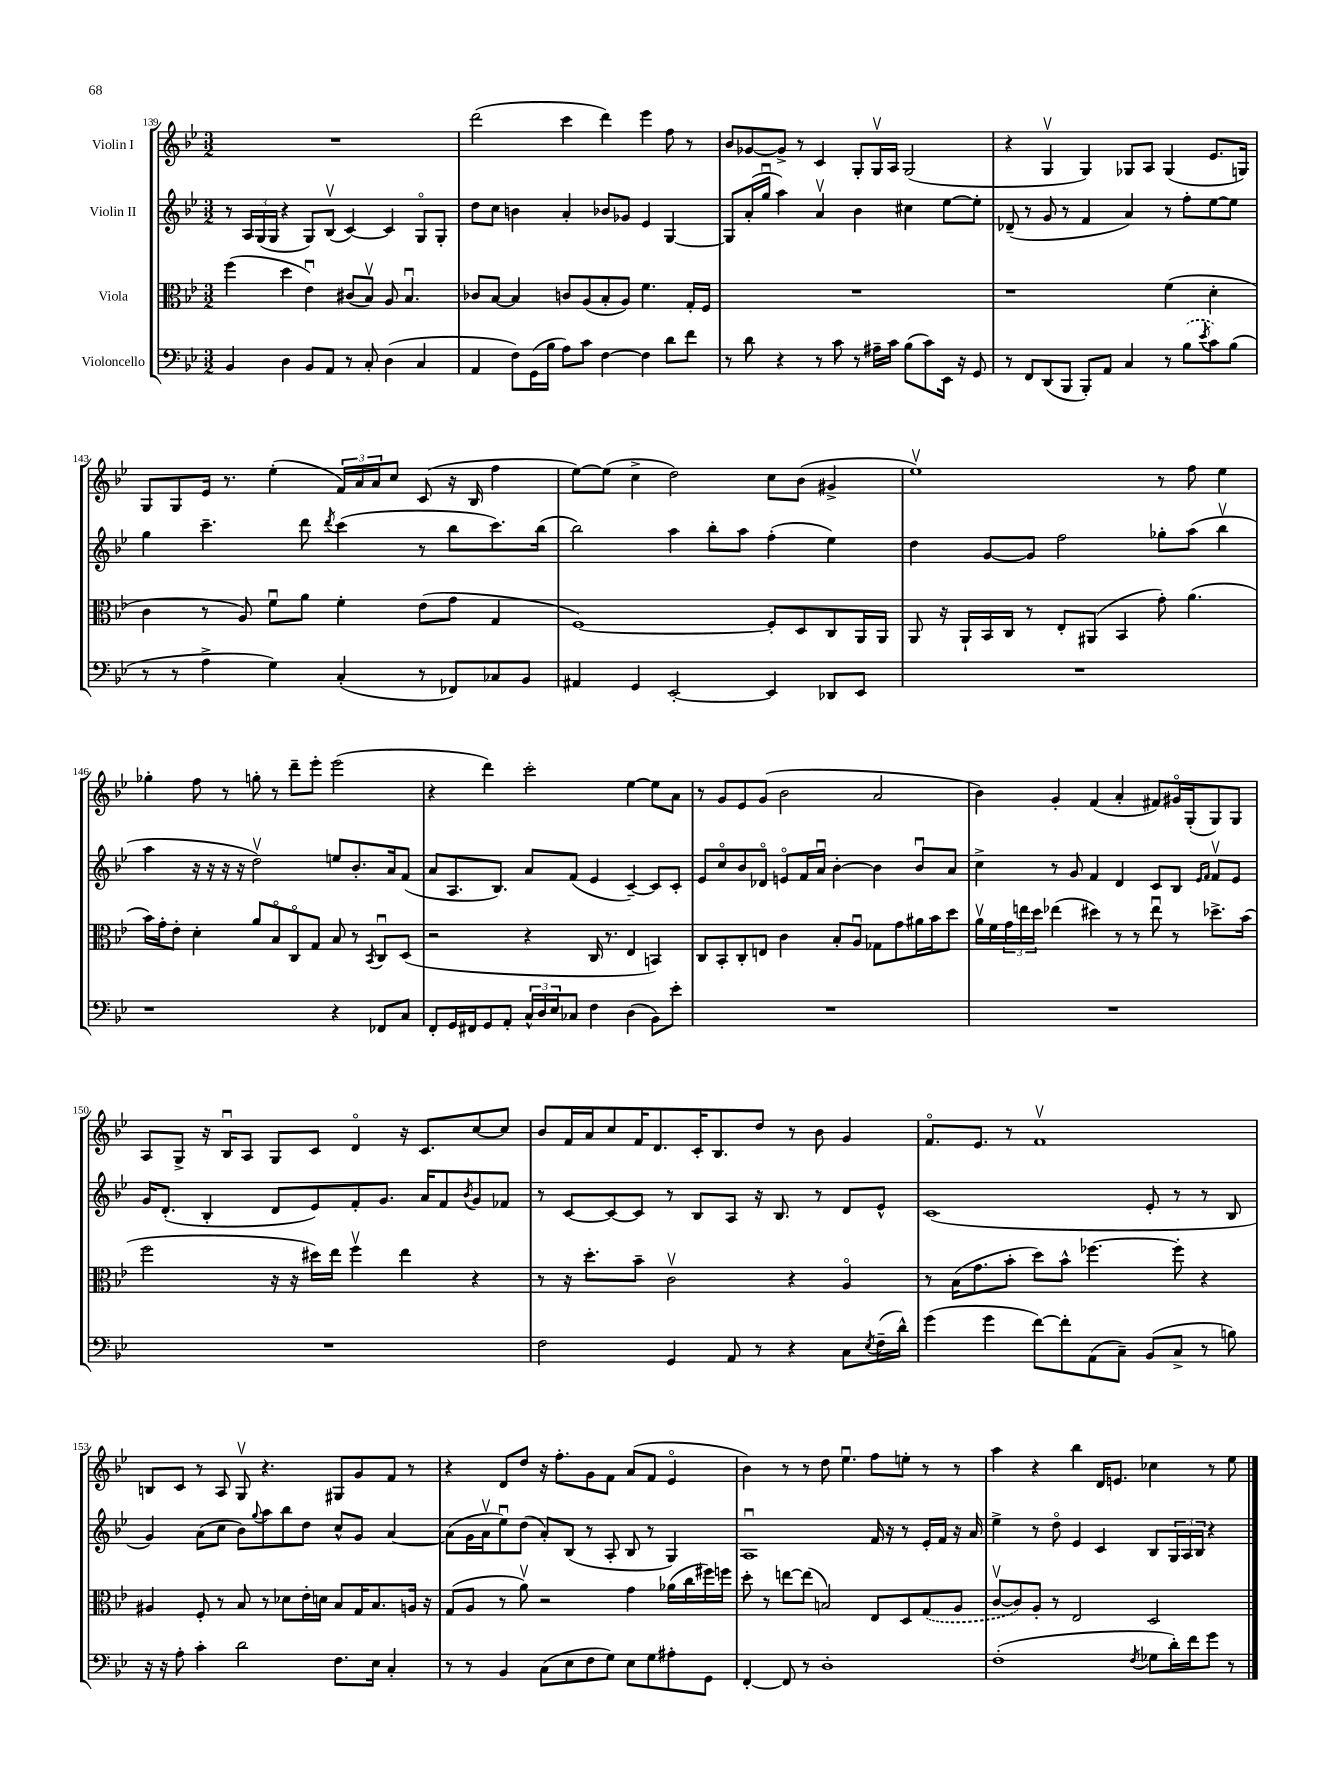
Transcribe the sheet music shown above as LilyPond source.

<<
\new StaffGroup <<
\new Staff = "s0" \with { instrumentName = "Violin I" } {
    \clef treble \key bes \major \numericTimeSignature \time 3/2
    R1. |
    d'''2( c'''4 d'''4) ees'''4 f''8 r8 |
    bes'8 ges'8~ ges'8-> r8 c'4 g8-. g16\upbow a16 g2( |
    r4 g4\upbow g4) ges8 a8 ges4( ees'8. g16) |
    g8 g8 ees'16 r8. ees''4-.( \tuplet 3/2 { f'16) a'16 a'16 } c''8 c'8( r16 bes16 f''4 |
    ees''8~) ees''8( c''4-> d''2) c''8 bes'8( gis'4-> |
    ees''1\upbow) r8 f''8 ees''4 |
    ges''4-. f''8 r8 g''8-. r8 d'''8-- ees'''8-. ees'''2( |
    r4 d'''4) c'''2-. ees''4~ ees''8 a'8 |
    r8 g'8 ees'8 g'8( bes'2 a'2 |
    bes'4) g'4-. f'4( a'4-. fis'8) gis'16\flageolet g16-.( g8) g8 |
    a8 g8-> r16 bes16\downbow a8 g8 c'8 d'4\flageolet r16 c'8. c''8~ c''8 |
    bes'8 f'16 a'16 c''8 f'16 d'8. c'16-. bes8. d''8 r8 bes'8 g'4 |
    f'8.\flageolet ees'8. r8 f'1\upbow |
    b8 c'8 r8 a8 g8\upbow r4. gis8 g'8 f'8 r8 |
    r4 d'8 d''8 r16 f''8.-. g'8 f'8 a'8( f'8 ees'4\flageolet |
    bes'4) r8 r8 d''8 ees''4.\downbow f''8 e''8-. r8 r8 |
    a''4 r4 bes''4 d'16 e'8. ces''4 r8 ees''8 \bar "|." |
}
\new Staff = "s1" \with { instrumentName = "Violin II" } {
    \clef treble \key bes \major \numericTimeSignature \time 3/2
    r8 \tuplet 3/2 { a16 g16( g16 } r4 g8) bes8\upbow( c'4~) c'4 g8\flageolet g8-. |
    d''8 c''8 b'4 a'4-. bes'8 ges'8 ees'4 g4~ |
    g8 a'16-.( g''16\downbow a''4) a'4\upbow bes'4 cis''4 ees''8~ ees''8-. |
    des'8--( r8 g'8 r8 f'4 a'4) r8 f''8-. ees''8~ ees''8 |
    g''4 c'''4.-- d'''8 \acciaccatura { d'''8 } c'''4( r8 bes''8 c'''8.) bes''16( |
    bes''2) a''4 bes''8-. a''8 f''4-.( ees''4) |
    d''4 g'8~ g'8 f''2 ges''8-. a''8( bes''4\upbow |
    a''4 r16 r16 r16 r16 d''2\upbow) e''8 bes'8.-. a'16 f'8( |
    a'8 a8. bes8.) a'8 f'8( ees'4 c'4~--) c'8 c'8-. |
    ees'8 c''8\flageolet bes'8 des'8\flageolet e'8\flageolet f'16 a'16\downbow bes'4~-. bes'4 bes'8\downbow a'8 |
    c''4-> r8 g'8 f'4 d'4 c'8 bes8 \grace { ees'16 f'16 } f'8\upbow ees'8 |
    g'16 d'8.-.( bes4-. d'8 ees'8) f'8-. g'8. a'16 f'8 \acciaccatura { bes'8 } g'8 fes'8 |
    r8 c'8~ c'8~ c'8 r8 bes8 a8 r16 bes8. r8 d'8 ees'8-^ |
    c'1( ees'8-. r8 r8 bes8 |
    g'4) a'8( c''8 bes'8) \appoggiatura { g''8 } a''8 bes''8 d''8 c''8-^ g'8 a'4~ |
    a'8( g'16 a'16\upbow ees''8\downbow) d''8( a'8-.) bes8( r8 a8-. bes8 r8 g4) |
    a1\downbow f'16 r16 r8 ees'16-. f'16 r16 a'16 |
    ees''4-> r8 d''8\flageolet ees'4 c'4 bes8 \tuplet 3/2 { g16 a16 bes16 } r4 \bar "|." |
}
\new Staff = "s2" \with { instrumentName = "Viola" } {
    \clef alto \key bes \major \numericTimeSignature \time 3/2
    f''4( d''4 ees'4\downbow) cis'8( bes8\upbow) a8 bes4.\downbow |
    ces'8 bes8~ bes4 c'8 a8( bes8-. a8) f'4. g16-. f16 |
    R1. |
    r1 f'4( d'4-. |
    c'4 r8 a8) f'8\downbow a'8 f'4-. ees'8( g'8 g4 |
    f1~) f8-. d8 c8 a,16 a,16 |
    a,8 r16 a,16-! bes,16 c16 r8 ees8-. ais,8( bes,4 g'8-.) a'4.( |
    bes'16) g'16-. ees'8-. d'4-. a'8 bes8\flageolet c8\flageolet g8 bes8 r8 \acciaccatura { bes,8 } c8\downbow d8( |
    r2 r4 c16 r8. ees4 b,4) |
    c8 bes,8-. c8-. e8 c'4 bes8-. a8\downbow ges8 g'8 ais'16 bes'16 d''8 |
    a'16\upbow f'16 \tuplet 3/2 { g'16 e''16 d''16 } ees''4( dis''4) r8 r8 ees''8\downbow r8 des''8.-> bes'16( |
    f''2 r16 r16 dis''16) ees''16 f''4\upbow ees''4 r4 |
    r8 r16 d''8.-. bes'8-- c'2\upbow r4 a4\flageolet |
    r8 bes16( g'8. bes'8-. d''8) bes'8-^ fes''4.~ fes''8-. r4 |
    ais4 f8-. r8 bes8 r8 des'8 ees'16-. d'16 bes8 g16 bes8. a16 r16 |
    g8( a8 r8 a'8\upbow) r2 g'4 aes'16( c''16 fis''16) f''16 |
    d''8-. r8 e''8~ e''8( b2) ees8 d8 \once \slurDashed g8( a8 |
    c'8~\upbow c'8) a8-. r8 ees2 d2 \bar "|." |
}
\new Staff = "s3" \with { instrumentName = "Violoncello" } {
    \clef bass \key bes \major \numericTimeSignature \time 3/2
    bes,4 d4 bes,8 a,8 r8 c8-. d4( c4 |
    a,4 f8) g,16( bes16 a8) c'8 f4~ f4 d'8 f'8 |
    r8 d'8 r4 r8 c'8 r8 ais16-- c'16 bes8( c'8) ees,16 r16 g,8 |
    r8 f,8 d,8( bes,,8 bes,,8-.) a,8 c4 r8 \once \slurDashed bes8( \acciaccatura { ees'8 } c'8) bes8( |
    r8 r8 a4-> g4) c4-.( r8 fes,8) ces8 bes,8 |
    ais,4 g,4 ees,2~-. ees,4 des,8 ees,8 |
    R1. |
    r1 r4 fes,8 c8 |
    f,8-. g,16 fis,16 g,8 a,8-. \tuplet 3/2 { c16-^ d16 ees16 } ces8 f4 d4( bes,8) ees'8-. |
    R1. |
    R1. |
    R1. |
    f2 g,4 a,8 r8 r4 c8 \acciaccatura { ees8 } f16--( d'16-^) |
    g'4( g'4 f'8~) f'8-. a,8( c8--) bes,8( c8-> r8 b8) |
    r16 r16 a8-. c'4-. d'2 f8. ees16 c4-. |
    r8 r8 bes,4 c8( ees8 f8 g8) ees8 g8 ais8-. g,8 |
    f,4~-. f,8 r8 d1-. |
    f1-.( \acciaccatura { f8 } ges8 d'16-.) f'16 g'8 r8 \bar "|." |
}
>>
>>
\layout { \context { \Score currentBarNumber = #139 } }
